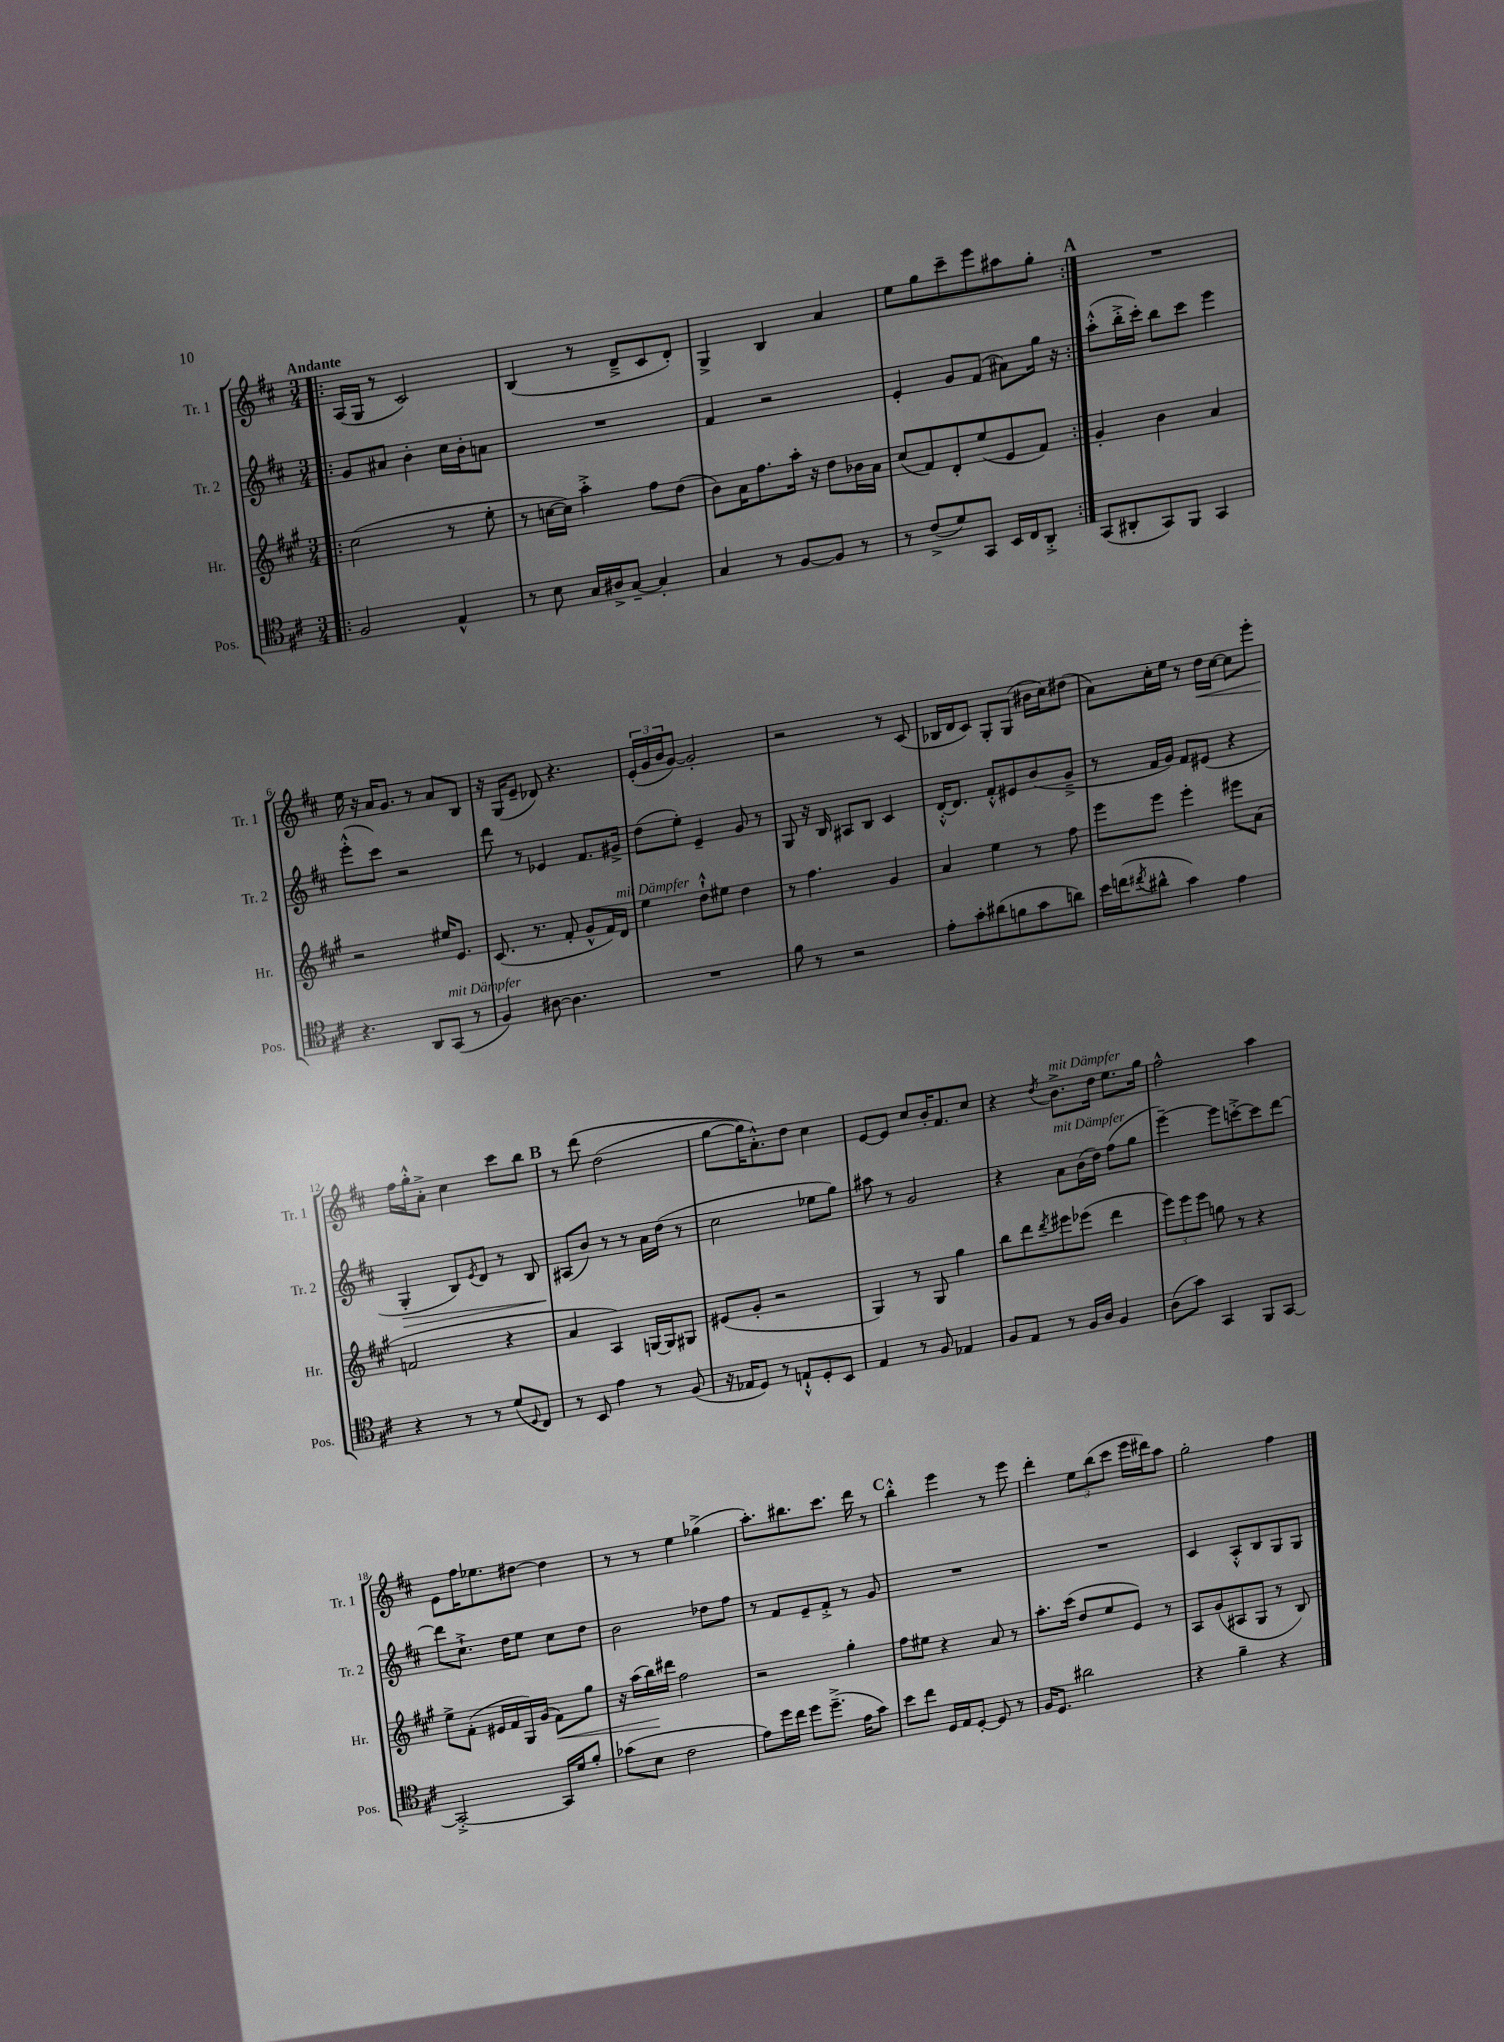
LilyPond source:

<<
\new StaffGroup <<
\new Staff = "s0" \with { instrumentName = "Tr. 1" shortInstrumentName = "Tr. 1" } {
    \clef treble \key d \major \numericTimeSignature \time 3/4 \tempo "Andante"
    \repeat volta 2 { \bar ".|:" a16( g16 r8 cis'2) |
    b4( r8 d'8---> cis'8 d'8-.) |
    g4-> b4 a'4 |
    e''8 g''8 cis'''8-- e'''8 ais''8 g''8-. | }
    \mark \markup { \bold "A" } R2. |
    e''16 r16 a'16 g'8. r8 a'8 b8 |
    r16 g16( e'8-- des'8) r4. |
    \tuplet 3/2 { e'16-.( g'16 b'16 } g'8~) g'2-. |
    r2 r8 cis'8( |
    bes16 d'16 cis'8) g8-. g8( bis'16 cis''16) dis''8( |
    a'8) cis''16-. e''16 r8 d''16\< cis''16~ cis''8 e'''8-. |
    fis''16\! g''16-.-^ a'8-.-> cis''4 cis'''8 b''8 |
    \mark \markup { \bold "B" } r8 d'''8\( d''2( |
    g''8~ g''16) a'8.-.-^\) d''8 cis''4 |
    e'8~ e'8 cis''8 b'16-. fis'8. cis''8 |
    r4 \acciaccatura { d''8 } b'8.->^\markup { \italic "mit Dämpfer" } d''16 e''8. g''16 |
    fis''2-^ a''4 |
    e'8 fis''16 ees''8. dis''8~ dis''4 |
    r8 r8 e''4 ges''4->( |
    a''8.-.) bis''8. cis'''8. d'''16 r8 |
    \mark \markup { \bold "C" } b''4-.-^ e'''4 r8 e'''8 |
    d'''4-. \tuplet 3/2 { e''8 b''8( cis'''8 } e'''16 dis'''16) a''8 |
    g''2-. fis''4 \bar "|." |
}
\new Staff = "s1" \with { instrumentName = "Tr. 2" shortInstrumentName = "Tr. 2" } {
    \clef treble \key d \major \numericTimeSignature \time 3/4
    \repeat volta 2 { \bar ".|:" g'8 ais'8 b'4-. cis''16 b'16-. a'8 |
    R2. |
    fis'4 r2 |
    e'4-. g'8 fis'8( ais'8) g''16 r16 | }
    \mark \markup { \bold "A" } a''8-.-^( b''16-.-> cis'''16-.) b''8 cis'''8 e'''4 |
    e'''8-.-^( cis'''8) r2 |
    d'''8 r8 ees'4 fis'8. gis'16-> |
    d''8( e''8-.) e'4-- g'8 r8 |
    g8 r16 b16 ais8 b8 cis'4 |
    d'16~-.-^ d'8. fis'8-.-^ eis'8 b'8( g'8---> |
    r8 fis'16 g'16) fis'8 eis'8( r4 |
    g4-.\> b8) \acciaccatura { e'8 } d'8 r8 b8 |
    \mark \markup { \bold "B" } ais8\!( b'8) r8 r8 a'16 d''16( r8 |
    cis''2 ees''8 g''8) |
    ais''8 r8 g'2 |
    r4 a'8^\markup { \italic "mit Dämpfer" } b'16( d''16) fis''8( g''8 |
    e'''4~--) e'''8 c'''8~-.-> c'''8 d'''8~ |
    d'''8 cis''8.-!-> d''16 e''8 cis''8 d''8 |
    b'2 des''8 fis''8 |
    r8 fis'8 e'8-- fis'8-.-> r8 g'8 |
    \mark \markup { \bold "C" } R2. |
    R2. |
    cis'4 a8-.-^ b8 g8 g8 \bar "|." |
}
\new Staff = "s2" \with { instrumentName = "Hr." shortInstrumentName = "Hr." } {
    \clef treble \key a \major \numericTimeSignature \time 3/4
    \repeat volta 2 { \bar ".|:" cis''2( r8 e''8-. |
    r8 c''16~ c''16) a''4-.-> fis''8 d''8( |
    b'8) a'16 fis''8. a''16-. r16 d''8 bes'16 a'16 |
    cis''8( fis'8) d'8-. e''8( e'8 fis'8) | }
    \mark \markup { \bold "A" } gis'4-. b'4 a'4 |
    r2 eis''16 e'8. |
    cis'8.( r8. fis'8-. gis'8-^ fis'16) d'16^\markup { \italic "mit Dämpfer" } |
    e''4 d''8-!-^ eis''8 d''4 |
    r8 fis''4. gis'4 |
    a'4 e''4 r8 fis''8 |
    e'''8 e'''8 e'''4-. eis'''8 a'8( |
    f'2 r4 |
    \mark \markup { \bold "B" } a'4 a4) g16~ g16 gis8 |
    eis'8( gis'8-. r2 |
    gis4) r8 gis8 gis''4 |
    b''8 d'''8 \acciaccatura { d'''8 } eis'''8 ees'''8( d'''4 |
    \tuplet 3/2 { e'''8) e'''8 e'''8 } g''8 r8 r4 |
    e''8-> fis'8-.( eis'16 fis'16 gis16) gis'16( fis'8\<) gis''8 |
    r16 a''16( b''16\!) dis'''16 fis''2 |
    r2 gis''4-. |
    \mark \markup { \bold "C" } fis''8 eis''8 r4 a'8 r8 |
    a''8.-. cis'''16( d''8 e''8 e'8) r8 |
    a8 gis'8( ais8 gis8 r8 b8) \bar "|." |
}
\new Staff = "s3" \with { instrumentName = "Pos." shortInstrumentName = "Pos." } {
    \clef tenor \key d \major \numericTimeSignature \time 3/4
    \repeat volta 2 { \bar ".|:" fis2 e4-^ |
    r8 b8 g16 ais16-> g8~-- g4-. |
    g4 r8 fis8~ fis8 r8 |
    r8 cis'8->( d'8) g,8 b,16 cis16 a,8-.-> | }
    \mark \markup { \bold "A" } g,8( ais,8-. g,8) fis,8 g,4 |
    r4. a,8 g,8^\markup { \italic "mit Dämpfer" }( r8 |
    fis4) ais8~ ais4. |
    R2. |
    fis'8 r8 r2 |
    e'8-. g'8-. ais'8( f'8 g'8 a'8) |
    b'16 c''16( \acciaccatura { cis''8 } ais'8-^ g'4) e'4 |
    r4 r8 r8 d'8( \appoggiatura { d8 } cis8) |
    \mark \markup { \bold "B" } r8 b,8 e'4 r8 fis8( |
    r16 ees16 d8) r8 e8-!-^ d8-. b,8 |
    e4 r8 fis8 ees4 |
    fis8 e8 r8 fis16 a16 fis4 |
    a8( g'8) g,4 fis,8 g,8~ |
    g,2~-.-> g,16 d'16 fis'8-. |
    ges'8( b8 cis'2 |
    e'8) d''16 cis''16 d''8 d''8.--->( e'16 g'8) |
    \mark \markup { \bold "C" } b'8 cis''8 d16 e16 d8~-. d8 r8 |
    fis16 d8. ais'2 |
    r4 fis'4-- r4 \bar "|." |
}
>>
>>
